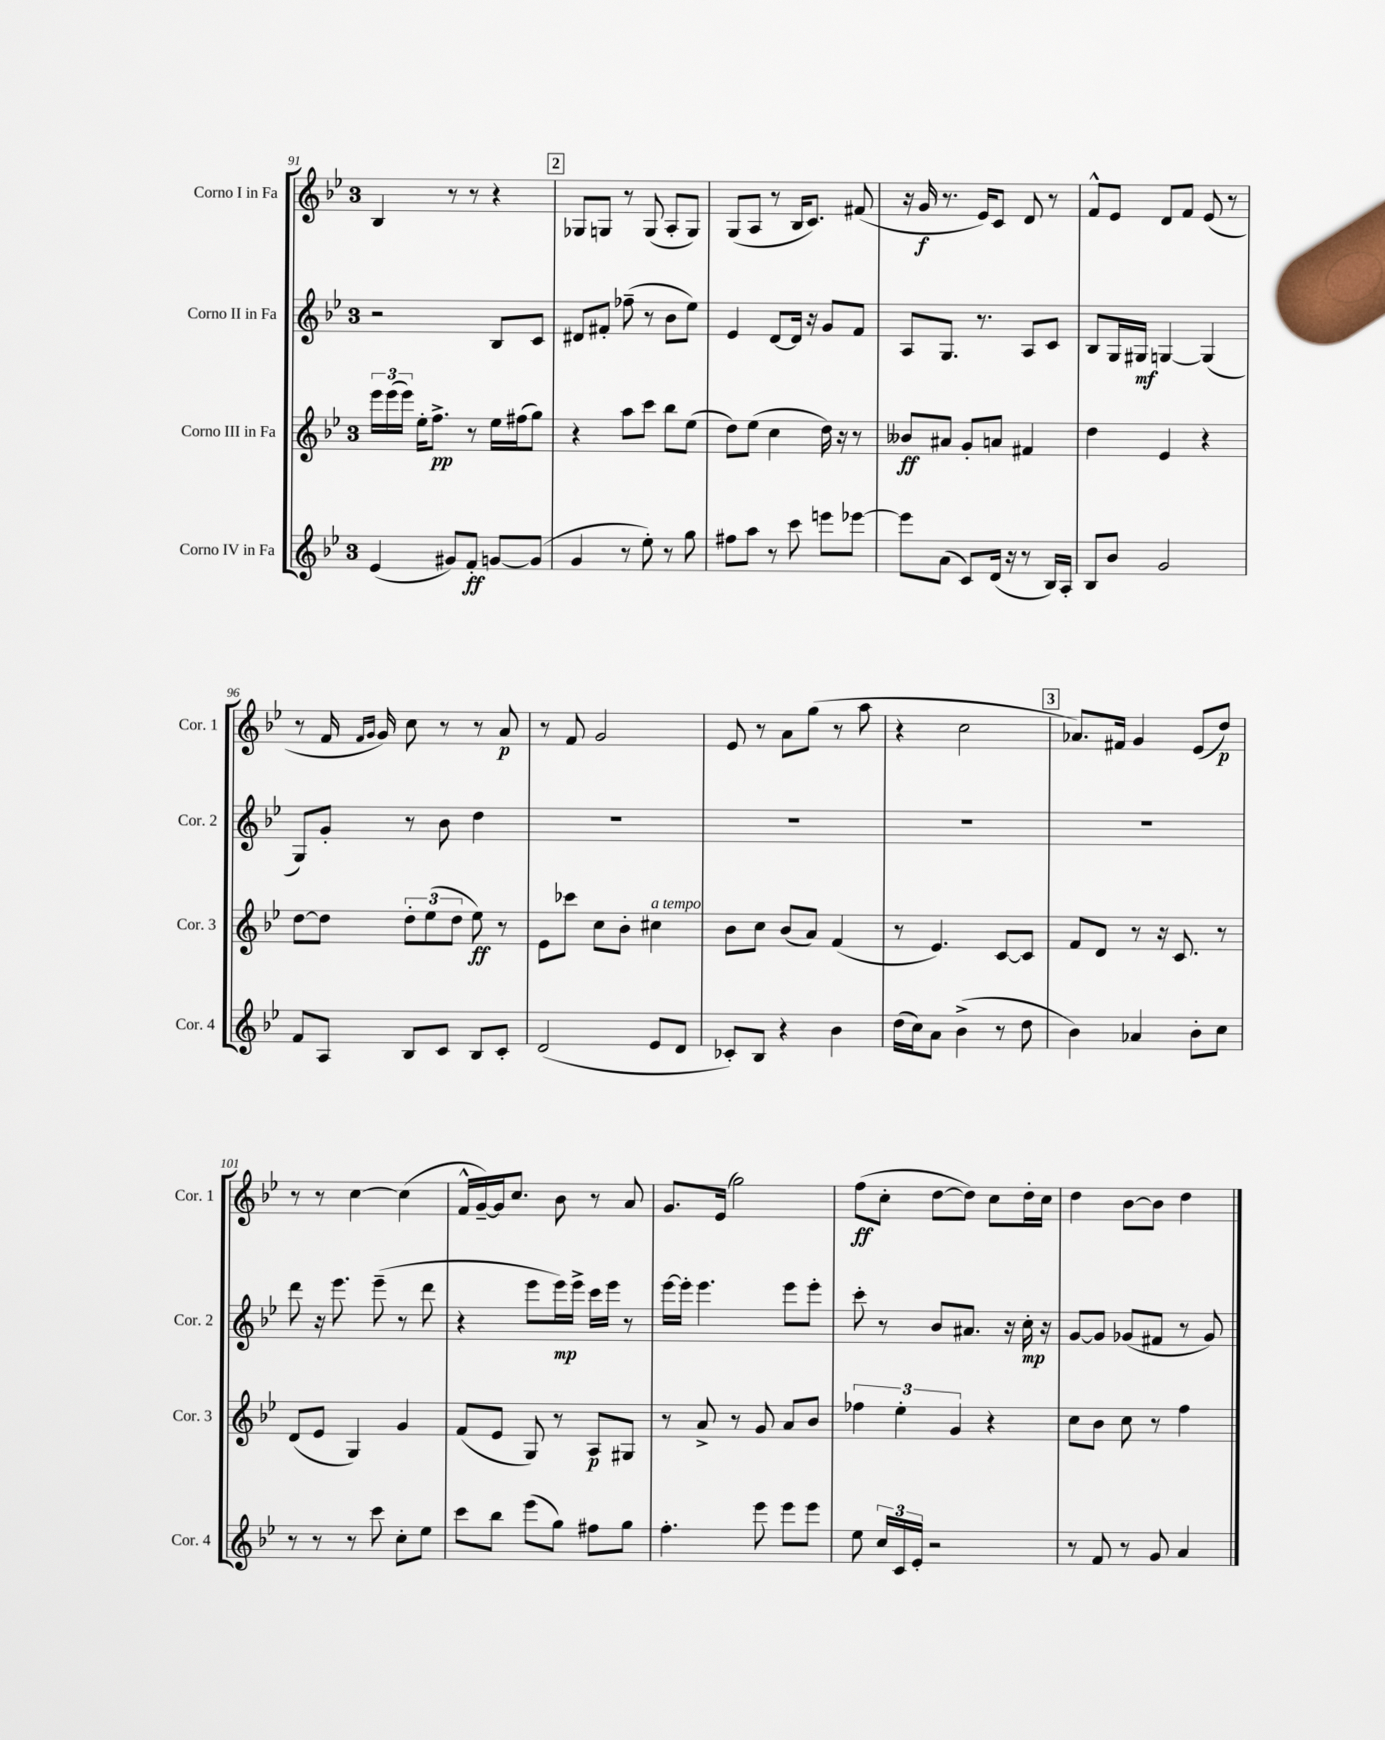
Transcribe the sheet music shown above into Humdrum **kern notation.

**kern	**kern	**kern	**kern
*staff4	*staff3	*staff2	*staff1
*clefG2	*clefG2	*clefG2	*clefG2
*k[b-e-]	*k[b-e-]	*k[b-e-]	*k[b-e-]
*M3/4	*M3/4	*M3/4	*M3/4
(4e-/	24eee-\LL	2r	4B-/
.	(24eee-\	.	.
.	24eee-\JJ)	.	.
.	16ee-'\LK	.	.
.	8.ff^\J	.	.
8g#/L)	.	.	8r
8f'/J	8r	.	8r
[8g/L	16ee-\LL	8B-/L	4r
.	(16ff#\J	.	.
(8g/]J	8gg\J)	8c/J	.
=	=	=	=
4g/	4r	8d#/L	8G-/L
.	.	8f#'/J	8G/J
8r	8aa\L	(8ff-~\	8r
8ee-'\)	8ccc\J	8r	(8G/
8r	8bb-\L	8b-\L	8A'/L
8gg\	(8ee-\J	8ee-\J)	8G/J)
=	=	=	=
8ff#\L	8dd\L)	4e-/	(8G/L
8aa\J	(8ee-\J	.	8A/J
8r	4cc\	[8d/L	8r
8ccc\	.	16d/]Jk	16B-/LK
.	.	16r	8.c/J)
8eee\L	16dd\)	8g/L	.
.	16r	.	.
[8eee-\J	8r	8f/J	(8f#/
=	=	=	=
8eee-\]L	8b--/L	8A/L	16r
.	.	.	16g/
(8a\J	8a#/J	8.G/J	8.r
8c/L)	8g'/L	.	.
.	.	8.r	16e-/LK)
(16d/Jk	8a/J	.	8c/J
16r	.	.	.
8r	4f#/	8A/L	8d/
16B-/LL)	.	8c/J	8r
16A'/JJ	.	.	.
=	=	=	=
8B-/L	4dd\	8B-/L	8f^^/L
8b-/J	.	16G/L	8e-/J
.	.	16G#/JJ	.
2g/	4e-/	[4G/	8d/L
.	.	.	8f/J
.	4r	(4G/]	(8e-/
.	.	.	8r
=	=	=	=
8f/L	[8dd\L	8G/L)	8r
8A/J	8dd\]J	8g'/J	16f/
.	.	.	16qqf/LL
.	.	.	16qqg/JJ
.	.	.	16g/)
8B-/L	12dd'\L	8r	8cc\
.	(12ee-\	.	.
8c/J	.	8b-\	8r
.	12dd\J	.	.
8B-/L	8ee-\)	4dd\	8r
8c'/J	8r	.	8a/
=	=	=	=
(2d/	8e-\L	2.r	8r
.	8ccc-\J	.	8f/
.	8cc\L	.	2g/
.	8b-'\J	.	.
8e-/L	4cc#\	.	.
8d/J	.	.	.
=	=	=	=
8c-'/L)	8b-\L	2.r	8e-/
8B-/J	8cc\J	.	8r
4r	(8b-/L	.	8a\L
.	8a/J)	.	(8gg\J
4b-\	(4f/	.	8r
.	.	.	8aa\
=	=	=	=
(16dd\LL	8r	2.r	4r
16cc\J)	.	.	.
8a\J	4.e-/)	.	.
(4b-^\	.	.	2cc\
8r	[8c/L	.	.
8dd\	8c/]J	.	.
=	=	=	=
4b-\)	8f/L	2.r	8.a-/L)
.	8d/J	.	.
.	.	.	16f#/Jk
4a-/	8r	.	4g/
.	16r	.	.
.	8.c/	.	.
8b-'\L	.	.	(8e-/L
8cc\J	8r	.	8dd/J)
=	=	=	=
8r	(8d/L	8ddd\	8r
8r	8e-/J	16r	8r
.	.	8.eee-\	.
8r	4G/)	.	[4cc\
8ccc\	.	(8eee-~\	.
8cc'\L	4g/	8r	(4cc\]
8ee-\J	.	8ddd\	.
=	=	=	=
8ccc\L	(8f/L	4r	16f^^/LL
.	.	.	[16g~/)
8bb-\J	8e-/J	.	16g/]J
.	.	.	8.cc/J
(8eee-\L	8G/)	8eee-\L	.
8gg\J)	8r	16eee-\L)	8b-\
.	.	16eee-^\JJ	.
8ff#\L	8A/L	16ccc\LL	8r
.	.	16eee-\JJ	.
8gg\J	8G#/J	8r	8a/
=	=	=	=
4.ff'\	8r	[16eee-\LL	8.g/L
.	.	16eee-'\]JJ	.
.	8a^/	4.eee-\	.
.	.	.	(16e-/Jk
.	8r	.	2gg\)
8eee-\	8g/	.	.
8eee-\L	8a/L	8eee-\L	.
8eee-\J	8b-/J	8eee-'\J	.
=	=	=	=
8ee-\	6ff-\	8ccc'\	(8ff\L
24cc/LL	.	8r	8cc'\J
24c/	6ee-'\	.	.
24e-'/JJ	.	.	.
2r	.	8b-/L	[8dd\L
.	6g/	.	.
.	.	8.a#/J	8dd\]J)
.	4r	.	8cc\L
.	.	16r	.
.	.	16cc'\	16dd'\L
.	.	16r	16cc\JJ
=	=	=	=
8r	8cc\L	[8g/L	4dd\
8f/	8b-\J	8g/]J	.
8r	8cc\	(8g-/L	[8b-\L
8g/	8r	8f#/J	8b-\]J
4a/	4ff\	8r	4dd\
.	.	8g-/)	.
==	==	==	==
*-	*-	*-	*-
